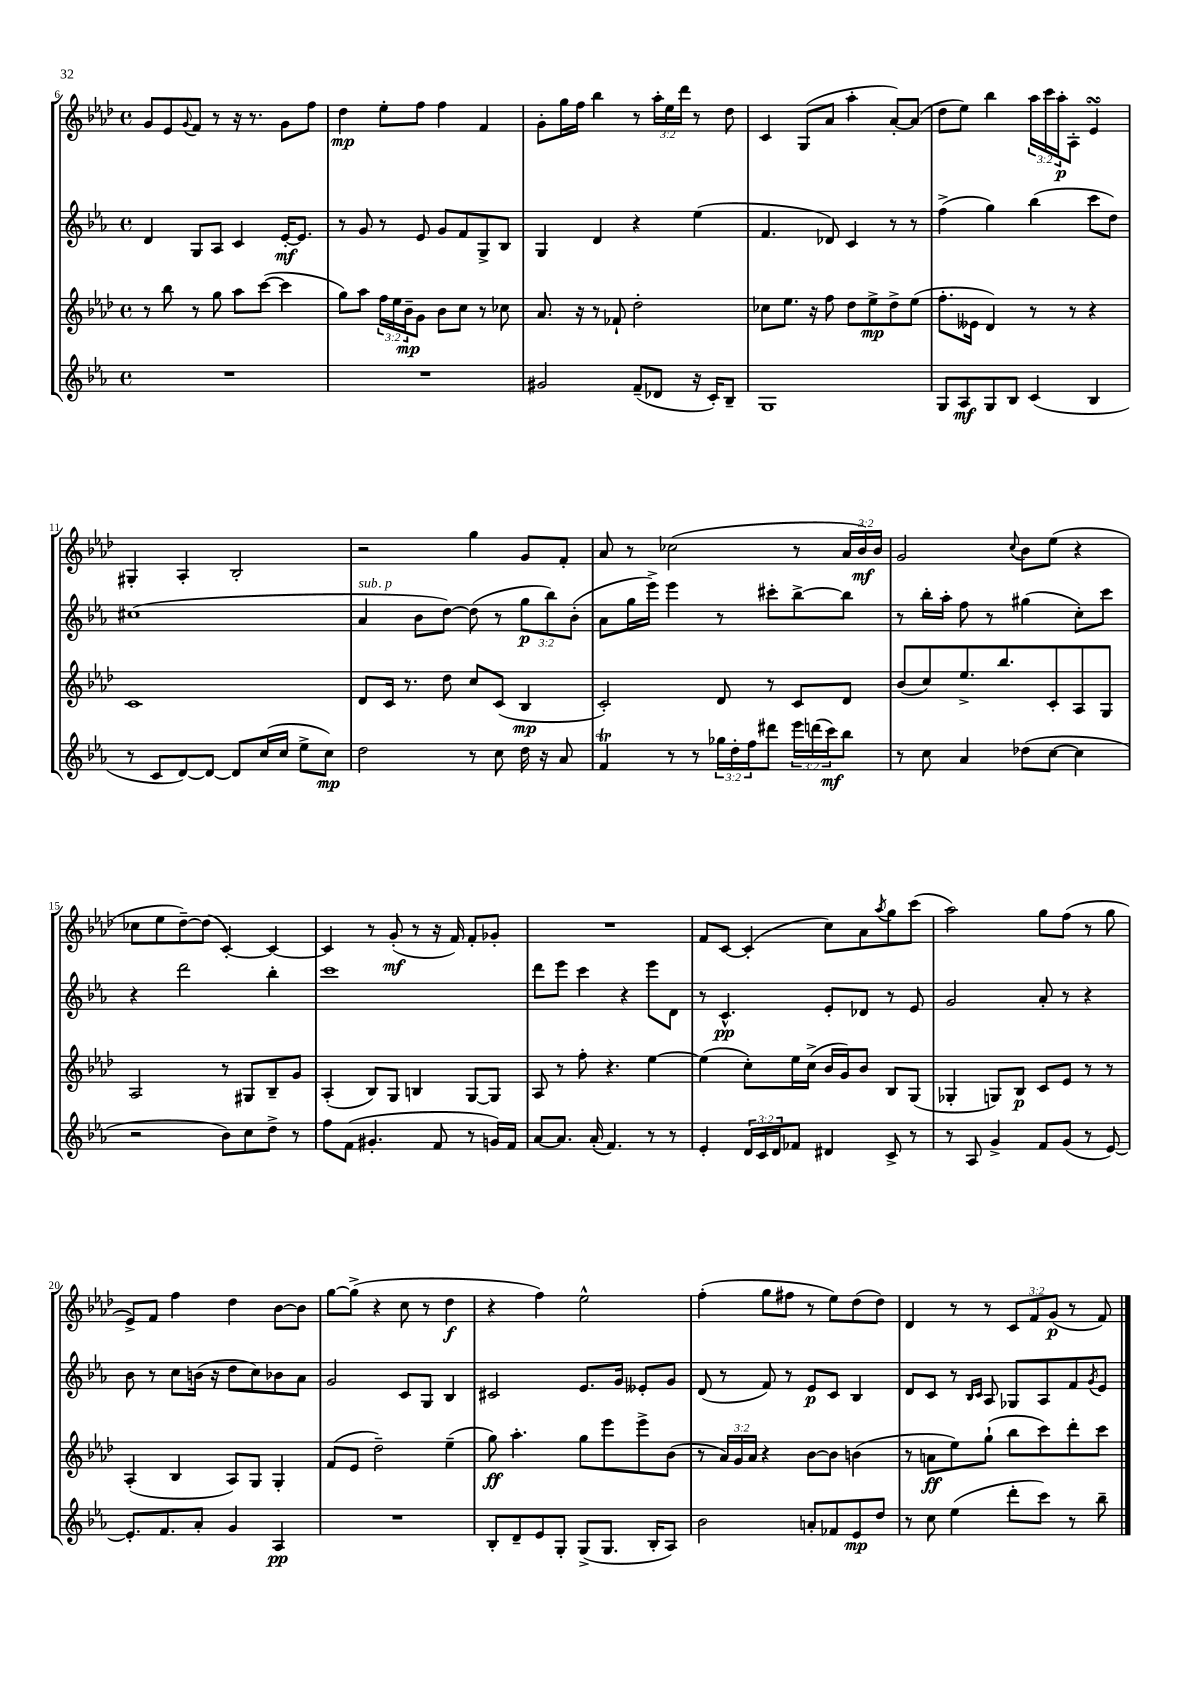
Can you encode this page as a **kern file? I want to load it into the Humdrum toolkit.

**kern	**dynam	**kern	**dynam	**kern	**dynam	**kern	**dynam
*part4	*part4	*part3	*part3	*part2	*part2	*part1	*part1
*staff4	*staff4	*staff3	*staff3	*staff2	*staff2	*staff1	*staff1
*clefG2	*	*clefG2	*	*clefG2	*	*clefG2	*
*k[b-e-a-]	*	*k[b-e-a-d-]	*	*k[b-e-a-]	*	*k[b-e-a-d-]	*
*M4/4	*	*M4/4	*	*M4/4	*	*M4/4	*
*met(c)	*	*met(c)	*	*met(c)	*	*met(c)	*
=6	=6	=6	=6	=6	=6	=6	=6
1r	.	8r	.	4d/	.	8g/L	.
.	.	8bb-\	.	.	.	8e-/	.
.	.	.	.	.	.	8qqg/	.
.	.	8r	.	8G/L	.	8f/J	.
.	.	8gg\	.	8A-/J	.	8r	.
.	.	8aa-\L	.	4c/	.	16r	.
.	.	.	.	.	.	8.r	.
.	.	([8ccc\J	.	.	.	.	.
.	.	4ccc\]	.	[16e-'/KL	mf	8g\L	.
.	.	.	.	8.e-/J]	.	.	.
.	.	.	.	.	.	8ff\J	.
=7	=7	=7	=7	=7	=7	=7	=7
1r	.	8gg\L)	.	8r	.	4dd-\	mp
.	.	8aa-\J	.	8g/	.	.	.
.	.	24ff\LL	.	8r	.	8ee-'\L	.
.	.	24ee-\	.	.	.	.	.
.	.	24b-~\J	mp	.	.	.	.
.	.	8g\J	.	8e-/	.	8ff\J	.
.	.	8b-\L	.	8g/L	.	4ff\	.
.	.	8cc\J	.	8f/	.	.	.
.	.	8r	.	8G^/	.	4f/	.
.	.	8cc-X\	.	8B-/J	.	.	.
=8	=8	=8	=8	=8	=8	=8	=8
2g#X/	.	8.a-/	.	4G/	.	8g'\L	.
.	.	.	.	.	.	16gg\L	.
.	.	16r	.	.	.	16ff\JJ	.
.	.	8r	.	4d/	.	4bb-\	.
.	.	8f-X`/	.	.	.	.	.
(8f~/L	.	2dd-'\	.	4r	.	8r	.
8d-X/J	.	.	.	.	.	24aa-'\LL	.
.	.	.	.	.	.	24ee-\	.
.	.	.	.	.	.	24ddd-\JJ	.
16r	.	.	.	(4ee-\	.	8r	.
16c'/KL)	.	.	.	.	.	.	.
8B-~/J	.	.	.	.	.	8dd-\	.
=9	=9	=9	=9	=9	=9	=9	=9
1G	.	8cc-X\L	.	4.f/	.	4c/	.
.	.	8.ee-\J	.	.	.	.	.
.	.	.	.	.	.	(8G/L	.
.	.	16r	.	.	.	.	.
.	.	8ff\	.	8d-X/)	.	8a-/J	.
.	.	8dd-\L	.	4c/	.	4aa-'\	.
.	.	8ee-^\	mp	.	.	.	.
.	.	8dd-^\	.	8r	.	[8a-'/L)	.
.	.	(8ee-\J	.	8r	.	(8a-/J]	.
=10	=10	=10	=10	=10	=10	=10	=10
8G/L	.	8.ff'\L	.	(4ff^\	.	8dd-\L	.
8A-/	mf	.	.	.	.	8ee-\J)	.
.	.	16e--X\Jk	.	.	.	.	.
8G/	.	4d-/)	.	4gg\)	.	4bb-\	.
8B-/J	.	.	.	.	.	.	.
(4c/	.	8r	.	(4bb-\	.	24aa-\LL	.
.	.	.	.	.	.	24ccc\	.
.	.	.	.	.	.	24aa-'\J	p
.	.	8r	.	.	.	8A-'\J	.
4B-/	.	4r	.	8ccc\L	.	4e-sSSS/	.
.	.	.	.	8dd\J)	.	.	.
!!LO:LB:g=z
=11	=11	=11	=11	=11	=11	=11	=11
8r	.	1c	.	(1cc#X	.	4G#X'/	.
8c/L	.	.	.	.	.	.	.
[8d/)	.	.	.	.	.	4A-'/	.
8d/J_	.	.	.	.	.	.	.
8d/L]	.	.	.	.	.	2B-'/	.
(16cc/L	.	.	.	.	.	.	.
16cc/JJ	.	.	.	.	.	.	.
8ee-^\L	.	.	.	.	.	.	.
8cc\J)	mp	.	.	.	.	.	.
=12	=12	=12	=12	=12	=12	=12	=12
!	!	!	!	!LO:TX:a:i:t=sub. p	!	!	!
2dd\	.	8d-/L	.	4a-/	.	2r	.
.	.	16c/Jk	.	.	.	.	.
.	.	8.r	.	.	.	.	.
.	.	.	.	8b-\L	.	.	.
.	.	8dd-\	.	[8dd\J)	.	.	.
8r	.	8cc/L	.	(8dd\]	.	4gg\	.
8cc\	.	(8c/J	.	8r	.	.	.
16dd\	.	4B-/	mp	12gg\L	p	8g/L	.
16r	.	.	.	.	.	.	.
.	.	.	.	12bb-\)	.	.	.
8a-/	.	.	.	.	.	8f'/J	.
.	.	.	.	(12b-'\J	.	.	.
=13	=13	=13	=13	=13	=13	=13	=13
4fT/	.	2c'/)	.	8a-\L	.	8a-/	.
.	.	.	.	16gg\L	.	8r	.
.	.	.	.	16eee-^\JJ)	.	.	.
8r	.	.	.	4eee-\	.	(2cc-X\	.
8r	.	.	.	.	.	.	.
24gg-X\LL	.	8d-/	.	8r	.	.	.
24dd'\	.	.	.	.	.	.	.
24ff\J	.	.	.	.	.	.	.
8ddd#X\J	.	8r	.	8ccc#X'\L	.	.	.
24eee-\LL	.	8c/L	.	[8bb-^\	.	8r	.
(24dddn\	.	.	.	.	.	.	.
24ccc\J)	mf	.	.	.	.	.	.
8bb-\J	.	8d-/J	.	8bb-\J]	.	24a-/LL	.
.	.	.	.	.	.	24b-/)	mf
.	.	.	.	.	.	24b-/JJ	.
=14	=14	=14	=14	=14	=14	=14	=14
8r	.	(8b-/L	.	8r	.	2g/	.
8cc\	.	8cc/)	.	16bb-'\LL	.	.	.
.	.	.	.	16aa-'\JJ	.	.	.
4a-/	.	8.ee-^/	.	8ff\	.	.	.
.	.	.	.	8r	.	.	.
.	.	8.bb-/	.	.	.	.	.
.	.	.	.	.	.	8qqcc/	.
(8dd-X\L	.	.	.	(4gg#X\	.	8b-\L	.
[8cc\J	.	8c'/	.	.	.	(8ee-\J	.
4cc\]	.	8A-/	.	8cc'\L)	.	4r	.
.	.	8G/J	.	8ccc\J	.	.	.
!!LO:LB:g=z
=15	=15	=15	=15	=15	=15	=15	=15
2r	.	2A-/	.	4r	.	8cc-X\L	.
.	.	.	.	.	.	8ee-\	.
.	.	.	.	2ddd\	.	[8dd-~\)	.
.	.	.	.	.	.	(8dd-\J]	.
8b-\L)	.	8r	.	.	.	[4c'/)	.
8cc\	.	8G#X/L	.	.	.	.	.
8dd^\J	.	8B-~/	.	4bb-'\	.	4c/_	.
8r	.	8g/J	.	.	.	.	.
=16	=16	=16	=16	=16	=16	=16	=16
8ff\L	.	(4A-'/	.	1ccc	.	4c/]	.
(8f\J	.	.	.	.	.	.	.
4.g#X'/	.	8B-/L)	.	.	.	8r	.
.	.	8G/J	.	.	.	(8g'/	mf
.	.	4Bn/	.	.	.	8r	.
8f/	.	.	.	.	.	16r	.
.	.	.	.	.	.	16f/)	.
8r	.	[8G/L	.	.	.	8f'/L	.
16gn/LL)	.	8G/J]	.	.	.	8g-X'/J	.
16f/JJ	.	.	.	.	.	.	.
=17	=17	=17	=17	=17	=17	=17	=17
[8a-/L	.	8A-/	.	8ddd\L	.	1r	.
8.a-/J]	.	8r	.	8eee-\J	.	.	.
.	.	8ff'\	.	4ccc\	.	.	.
(16a-'/	.	.	.	.	.	.	.
4.f/)	.	4.r	.	.	.	.	.
.	.	.	.	4r	.	.	.
8r	.	[4ee-\	.	8eee-\L	.	.	.
8r	.	.	.	8d\J	.	.	.
=18	=18	=18	=18	=18	=18	=18	=18
4e-'/	.	(4ee-\]	.	8r	.	8f/L	.
.	.	.	.	4.c^^/	pp	[8c/J	.
24d/LL	.	8cc'\L)	.	.	.	(4c'/]	.
24c/	.	.	.	.	.	.	.
24d/J	.	.	.	.	.	.	.
8f-X/J	.	16ee-\L	.	.	.	.	.
.	.	(16cc^\JJ	.	.	.	.	.
4d#X/	.	16b-/LL	.	8e-'/L	.	8cc\L)	.
.	.	16g/J)	.	.	.	.	.
.	.	8b-/J	.	8d-X/J	.	8a-\	.
.	.	.	.	.	.	8qaa-/	.
8c^/	.	8B-/L	.	8r	.	8gg\	.
8r	.	(8G/J	.	8e-/	.	(8ccc\J	.
=19	=19	=19	=19	=19	=19	=19	=19
8r	.	4G-X'/	.	2g/	.	2aa-\)	.
8A-/	.	.	.	.	.	.	.
4g^/	.	8Gn/L)	.	.	.	.	.
.	.	8B-/J	p	.	.	.	.
8f/L	.	8c/L	.	8a-'/	.	8gg\L	.
(8g/J	.	8e-/J	.	8r	.	(8ff\J	.
8r	.	8r	.	4r	.	8r	.
[8e-/)	.	8r	.	.	.	8gg\	.
!!LO:LB:g=z
=20	=20	=20	=20	=20	=20	=20	=20
8.e-'/L]	.	(4A-'/	.	8b-\	.	8e-^/L)	.
.	.	.	.	8r	.	8f/J	.
8.f/	.	.	.	.	.	.	.
.	.	4B-/	.	8cc\L	.	4ff\	.
8a-'/J	.	.	.	(16bn\Jk	.	.	.
.	.	.	.	16r	.	.	.
4g/	.	8A-/L)	.	8dd\L	.	4dd-\	.
.	.	8G/J	.	8cc\)	.	.	.
4A-/	pp	4G'/	.	8b-X\	.	[8b-\L	.
.	.	.	.	8a-\J	.	8b-\J]	.
=21	=21	=21	=21	=21	=21	=21	=21
1r	.	(8f/L	.	2g/	.	[8gg\L	.
.	.	8e-/J	.	.	.	(8gg^\J]	.
.	.	2dd-~\)	.	.	.	4r	.
.	.	.	.	8c/L	.	8cc\	.
.	.	.	.	8G/J	.	8r	.
.	.	(4ee-~\	.	4B-/	.	4dd-\	f
=22	=22	=22	=22	=22	=22	=22	=22
8B-'/L	.	8gg\)	ff	2c#X/	.	4r	.
8d~/	.	4.aa-'\	.	.	.	.	.
8e-/	.	.	.	.	.	4ff\)	.
8G'/J	.	.	.	.	.	.	.
(8G^/L	.	8gg\L	.	8.e-/L	.	2ee-^^\	.
8.G/J	.	8eee-\	.	.	.	.	.
.	.	.	.	16g/Jk	.	.	.
.	.	8eee-^\	.	8e--X'/L	.	.	.
16B-'/KL	.	.	.	.	.	.	.
8A-/J)	.	(8b-\J	.	8g/J	.	.	.
=23	=23	=23	=23	=23	=23	=23	=23
2b-\	.	8r	.	(8d/	.	(4ff'\	.
.	.	24a-/LL)	.	8r	.	.	.
.	.	24g/	.	.	.	.	.
.	.	24a-/JJ	.	.	.	.	.
.	.	4r	.	8f/)	.	8gg\L	.
.	.	.	.	8r	.	8ff#X\J	.
8an'/L	.	[8b-\L	.	8e-/L	p	8r	.
8f-X/	.	8b-\J]	.	8c/J	.	8ee-\L)	.
8e-/	mp	(4bn\	.	4B-/	.	(8dd-\	.
8dd/J	.	.	.	.	.	8dd-\J)	.
=24	=24	=24	=24	=24	=24	=24	=24
8r	.	8r	.	8d/L	.	4d-/	.
8cc\	.	8an\L	ff	8c/J	.	.	.
(4ee-\	.	8ee-\)	.	8r	.	8r	.
.	.	.	.	16qqB-/LL	.	.	.
.	.	.	.	16qqc/JJ	.	.	.
.	.	(8gg`\J	.	8A-/	.	8r	.
8ddd'\L	.	8bb-\L	.	8G-X/L	.	12c/L	.
.	.	.	.	.	.	12f/	.
8ccc\J)	.	8ccc\)	.	8A-/	.	.	.
.	.	.	.	.	.	(12g/J	p
8r	.	8ddd-'\	.	8f/	.	8r	.
.	.	.	.	8qg/	.	.	.
8bb-~\	.	8ccc\J	.	8e-/J	.	8f/)	.
==	==	==	==	==	==	==	==
*-	*-	*-	*-	*-	*-	*-	*-
